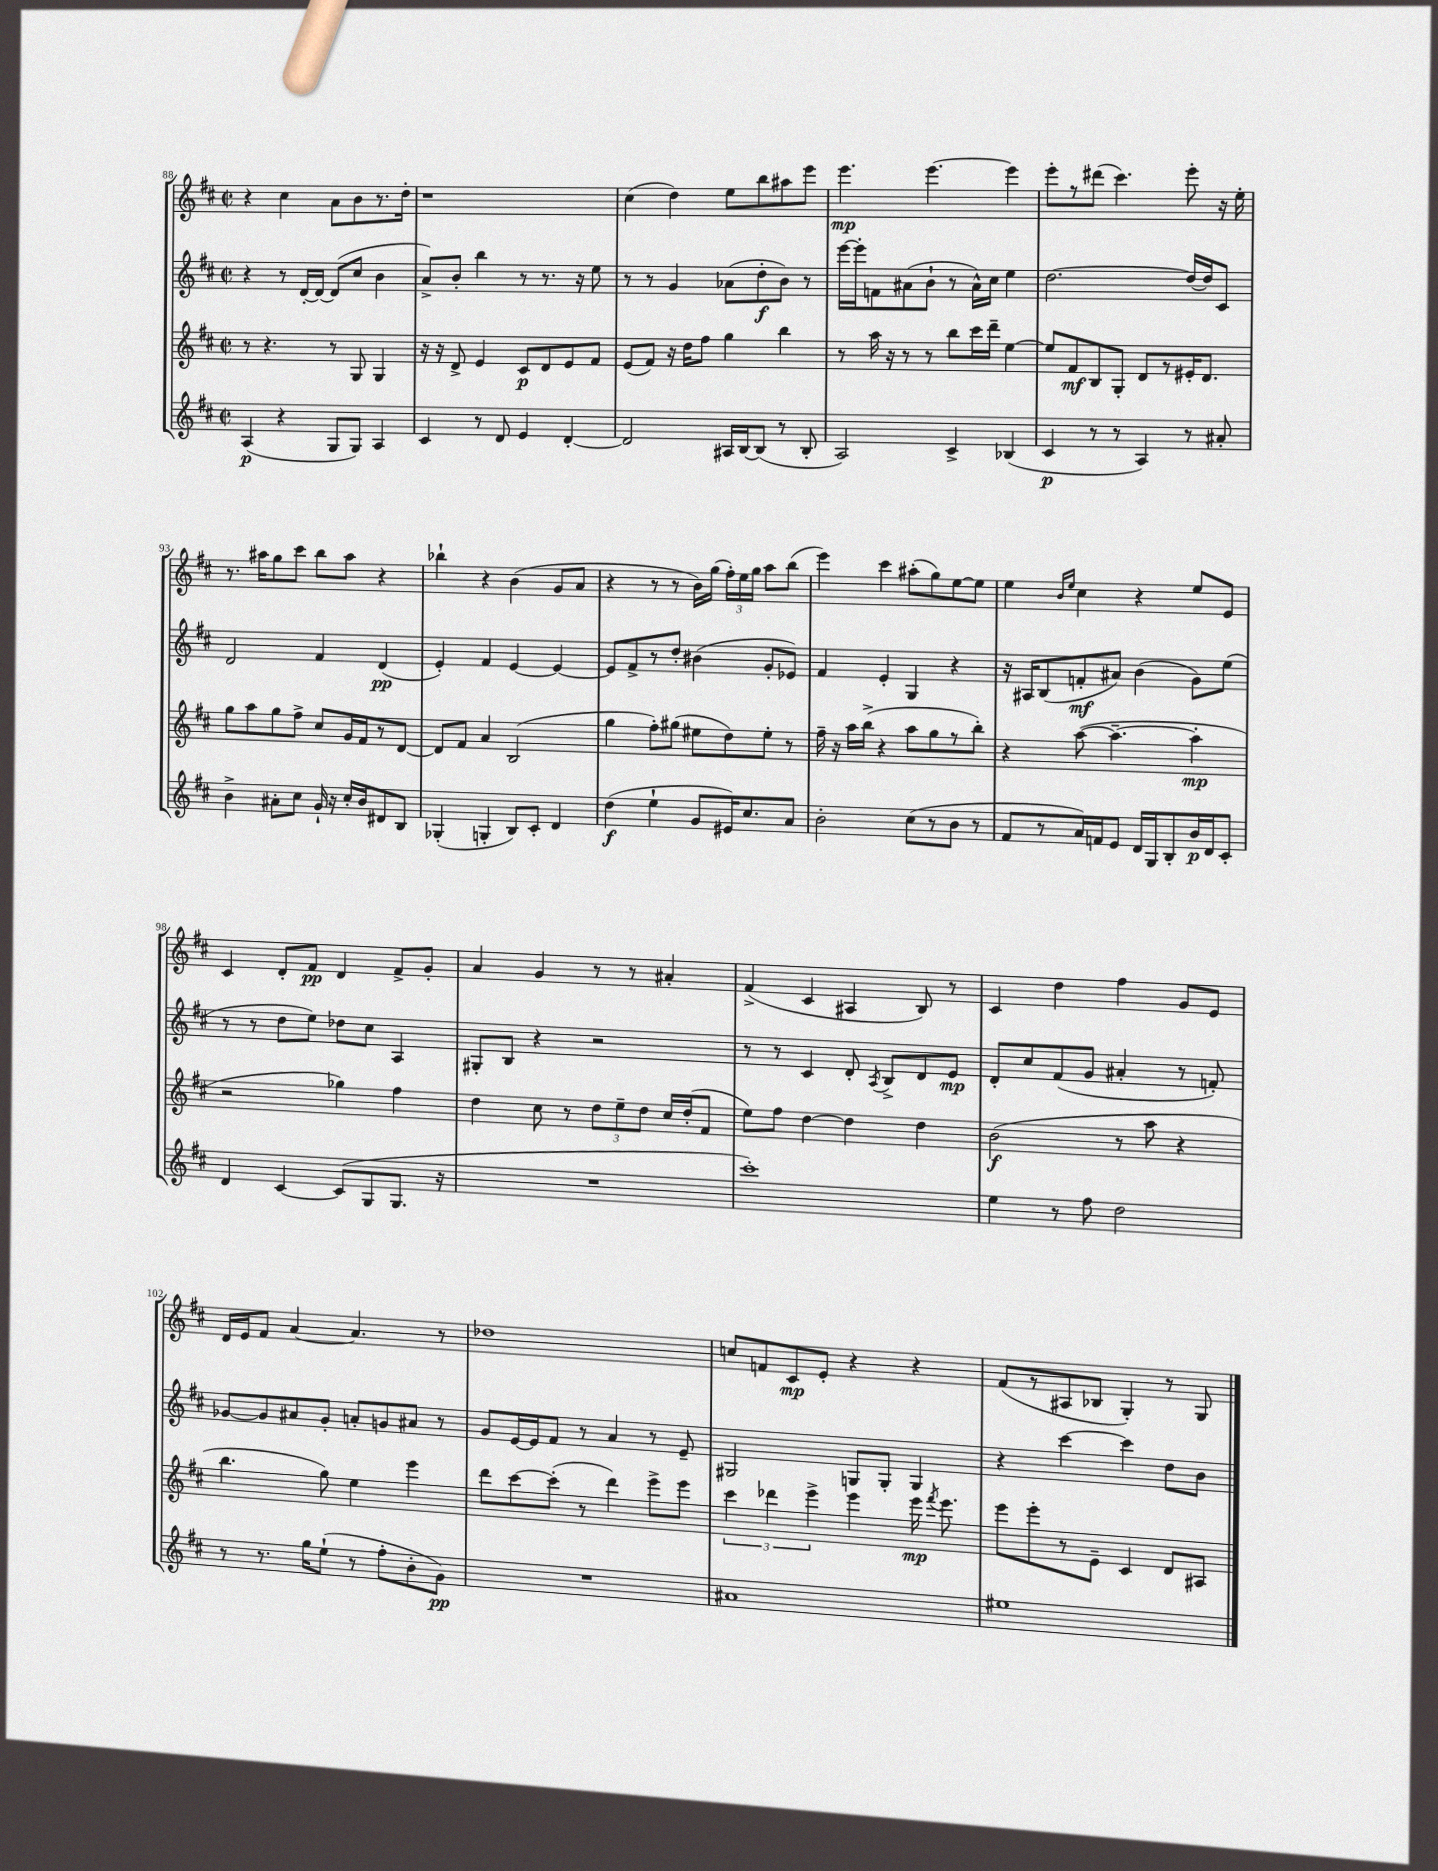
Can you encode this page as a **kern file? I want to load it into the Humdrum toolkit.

**kern	**kern	**kern	**kern
*staff4	*staff3	*staff2	*staff1
*clefG2	*clefG2	*clefG2	*clefG2
*k[f#c#]	*k[f#c#]	*k[f#c#]	*k[f#c#]
*M2/2	*M2/2	*M2/2	*M2/2
*met(c|)	*met(c|)	*met(c|)	*met(c|)
(4A	8r	4r	4r
.	4.r	.	.
4r	.	8r	4cc#
.	.	[16d'	.
.	.	16d_	.
8G	8r	(8d]	8a
8G)	8G	8cc#	8b
4A	4G	4b	8.r
.	.	.	16dd'
=	=	=	=
4c#	16r	8a^)	1r
.	16r	.	.
.	8d^	8b'	.
8r	4e	4bb	.
8d	.	.	.
4e	8c#	8r	.
.	8d	8.r	.
[4d'	8e	.	.
.	.	16r	.
.	8f#	8ee	.
=	=	=	=
2d]	(8e	8r	(4cc#
.	8f#)	8r	.
.	16r	4g	4dd)
.	16dd	.	.
.	8ff#	.	.
16A#	4gg	(8a-	8ee
[16B	.	.	.
(8B]	.	8dd'	8bb
8r	4bb	8b)	8aa#
8B'	.	8r	8eee
=	=	=	=
2A)	8r	[16eee	4.eee
.	.	16eee']	.
.	16aa	8f	.
.	16r	.	.
.	8r	(8a#	.
.	8r	8b`	[4.eee
4c#^	8bb	8r	.
.	16ccc#	16a#^^)	.
.	16ddd~	16cc#	.
(4B-	[4ee	4ee	4eee]
=	=	=	=
4c#	8ee]	[2.dd	8eee'
.	8f#	.	8r
8r	8B	.	(8ddd#
8r	8G'	.	4.ccc#)
4A)	8d	.	.
.	8r	.	.
8r	16e#'	16dd_	8eee'
.	8.d	16dd]	.
8a#'	.	8c#	16r
.	.	.	16ee'
=	=	=	=
4b^	8gg	2d	8.r
.	8aa	.	.
.	.	.	16aa#
8a#'	8gg	.	8gg
8cc#	8ff#^	.	8ccc#
16g`	8cc#	4f#	8bb
16r	.	.	.
16cc#'	16g	.	8aa#
16b	16f#	.	.
8d#	8r	(4d	4r
8B	[8d	.	.
=	=	=	=
(4G-'	8d]	4e')	4bb-`
.	8f#	.	.
4G'	4a	4f#	4r
8B)	(2B	[4e	(4b
8c#'	.	.	.
4d	.	4e_	8g
.	.	.	8a
=	=	=	=
(4dd	4gg	8e]	4r
.	.	8f#^	.
4ee`	8ff#')	8r	8r
.	(8gg#	8dd'	8r
8g	8ee#	(4b#	16b)
.	.	.	(16gg
16e#)	8dd)	.	24ff#')
.	.	.	24ee
8.cc#	.	.	.
.	.	.	24gg
.	8ee#'	8g'	8aa
8a	8r	8e-)	(8bb
=	=	=	=
2b'	16ff#~	4f#	4eee)
.	16r	.	.
.	16aa	.	.
.	(16bb^	.	.
.	4r	4e'	4ccc#
(8cc#	8aa	4G	(8aa#'
8r	8gg	.	8gg)
8b	8r	4r	[8ee
8r	8bb')	.	8ee]
=	=	=	=
8f#	4r	16r	4ee
.	.	16A#	.
8r	.	(8B	.
.	.	.	16qqb
.	.	.	16qqee
16a)	([8aa	8f'	4cc#
16f	.	.	.
8e	4.aa~_	8a#)	.
16d	.	(4b	4r
16G	.	.	.
8B'	.	.	.
16b	4aa']	8g)	8ee
16d	.	.	.
8c#'	.	(8ee	8e
=	=	=	=
4d	2r	8r	4c#
.	.	8r	.
[4c#	.	8dd	8d'
.	.	8ee)	8f#
(8c#]	4gg-)	8dd-	4d
8G	.	8cc#	.
8.G	4ff#	4A	8f#^
.	.	.	8g'
16r	.	.	.
=	=	=	=
1r	4dd	8G#'	4a
.	.	8B	.
.	8cc#	4r	4g
.	8r	.	.
.	12dd	2r	8r
.	12ee~	.	.
.	.	.	8r
.	12dd	.	.
.	16cc#	.	4a#'
.	(16dd'	.	.
.	8f#	.	.
=	=	=	=
1ccc#')	8ee)	8r	(4f#^
.	8ff#	8r	.
.	[4dd	4c#	4c#
.	4dd]	8d'	4A#
.	.	8qA	.
.	.	8B^	.
.	4dd	8d	8B)
.	.	8e	8r
=	=	=	=
4ee	(2b	8d'	4c#
.	.	8cc#	.
8r	.	(8f#	4dd
8ff#	.	8g	.
2dd	8r	4a#'	4ff#
.	8aa	.	.
.	4r	8r	8g
.	.	8f')	8e
=	=	=	=
8r	4.bb	[8g-	16d
.	.	.	16e
8.r	.	8g-]	8f#
.	.	8a#	[4a
16gg	.	.	.
(8ee`	8gg)	8g-'	.
8r	4ee	8a'	4.a]
8ff#'	.	8g	.
8b'	4eee	8a#	.
8g)	.	8r	8r
=	=	=	=
1r	8ddd	8g	1dd-
.	[8ccc#	[16e	.
.	.	16e]	.
.	(8ccc#']	8f#	.
.	8r	8r	.
.	4ddd)	4a	.
.	8eee^	8r	.
.	8eee	8e~	.
=	=	=	=
1a#	6ccc#	2G#	8cc
.	.	.	8f
.	6ddd-	.	.
.	.	.	8c#
.	6eee^	.	.
.	.	.	8e'
.	4eee	8G	4r
.	.	8G'	.
.	16eee	4G	4r
.	8qfff#	.	.
.	8.eee	.	.
=	=	=	=
1ee#	8eee	4r	(8f#
.	8eee'	.	8r
.	8r	[4ccc#	8A#
.	8e~	.	8B-
.	4c#	4ccc#]	4G')
.	8d	8dd	8r
.	8A#	8b	8G
==	==	==	==
*-	*-	*-	*-
